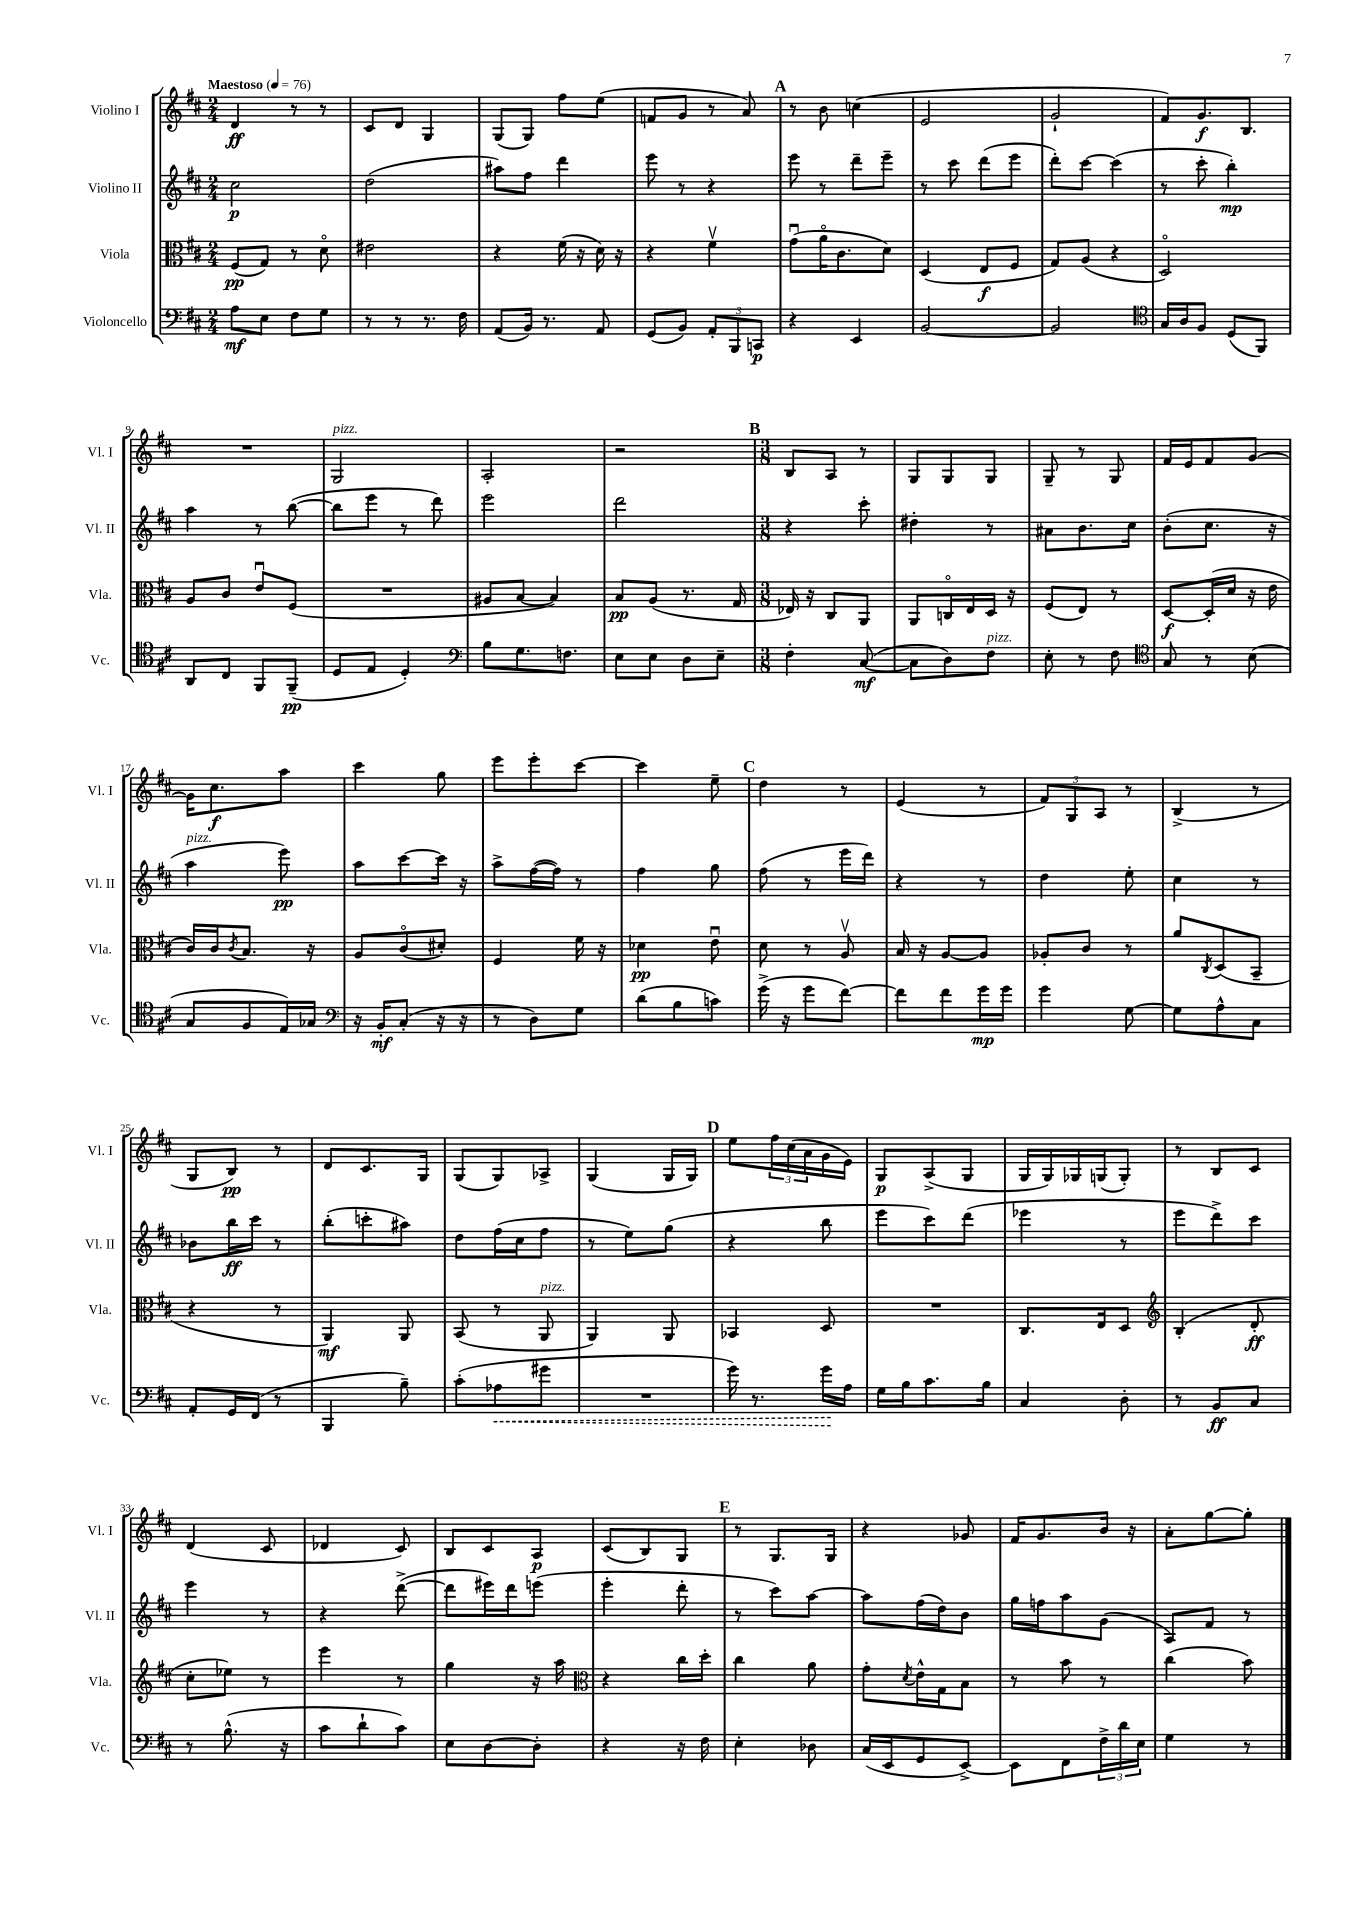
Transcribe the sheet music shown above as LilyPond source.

<<
\new StaffGroup <<
\new Staff = "s0" \with { instrumentName = "Violino I" shortInstrumentName = "Vl. I" } {
    \clef treble \key d \major \numericTimeSignature \time 2/4 \tempo "Maestoso" 4 = 76
    d'4\ff r8 r8 |
    cis'8 d'8 g4 |
    g8( g8) fis''8 e''8( |
    f'8 g'8 r8 a'8) |
    \mark \markup { \bold "A" } r8 b'8 c''4( |
    e'2 |
    g'2-! |
    fis'8) g'8.\f b8. |
    R2 |
    g2^\markup { \italic "pizz." } |
    a2-. |
    r2 |
    \mark \markup { \bold "B" } \numericTimeSignature \time 3/8 b8 a8 r8 |
    g8 g8 g8 |
    g8-- r8 g8 |
    fis'16 e'16 fis'8 g'8~ |
    g'16 cis''8.\f a''8 |
    cis'''4 g''8 |
    e'''8 e'''8-. cis'''8~ |
    cis'''4 e''8-- |
    \mark \markup { \bold "C" } d''4 r8 |
    e'4( r8 |
    \tuplet 3/2 { fis'8) g8 a8 } r8 |
    b4->( r8 |
    g8 b8\pp) r8 |
    d'8 cis'8. g16 |
    g8( g8) aes8-> |
    g4( g16 g16) |
    \mark \markup { \bold "D" } e''8 \tuplet 3/2 { fis''16 cis''16( a'16 } g'16 e'16) |
    g8\p a8->( g8 |
    g16 g16) ges16 g16( g8-.) |
    r8 b8 cis'8 |
    d'4( cis'8 |
    des'4 cis'8) |
    b8 cis'8 a8\p |
    cis'8( b8) g8 |
    \mark \markup { \bold "E" } r8 g8. g16 |
    r4 ges'8 |
    fis'16 g'8. b'16 r16 |
    a'8-. g''8~ g''8-. \bar "|." |
}
\new Staff = "s1" \with { instrumentName = "Violino II" shortInstrumentName = "Vl. II" } {
    \clef treble \key d \major \numericTimeSignature \time 2/4
    cis''2\p |
    d''2( |
    ais''8) fis''8 d'''4 |
    e'''8 r8 r4 |
    \mark \markup { \bold "A" } e'''8 r8 d'''8-- e'''8-- |
    r8 cis'''8 d'''8( e'''8 |
    d'''8-.) cis'''8~ cis'''4( |
    r8 cis'''8-. b''4-.\mp) |
    a''4 r8 b''8~( |
    b''8 e'''8 r8 d'''8) |
    e'''2 |
    d'''2 |
    \mark \markup { \bold "B" } \numericTimeSignature \time 3/8 r4 cis'''8-. |
    dis''4-. r8 |
    ais'8 b'8. cis''16 |
    b'8-.( cis''8. r16 |
    a''4^\markup { \italic "pizz." } e'''8\pp) |
    a''8 cis'''8~ cis'''16 r16 |
    a''8-> fis''16~( fis''16) r8 |
    fis''4 g''8 |
    \mark \markup { \bold "C" } fis''8( r8 e'''16 d'''16) |
    r4 r8 |
    d''4 e''8-. |
    cis''4 r8 |
    bes'8 b''16\ff cis'''16 r8 |
    b''8-.( c'''8-. ais''8) |
    d''8 fis''16( cis''16 fis''8 |
    r8 e''8) g''8( |
    \mark \markup { \bold "D" } r4 b''8 |
    e'''8 cis'''8) d'''8( |
    ees'''4 r8 |
    e'''8 d'''8->) cis'''8 |
    e'''4 r8 |
    r4 d'''8~->( |
    d'''8 eis'''16) d'''16 e'''8( |
    e'''4-. d'''8-. |
    \mark \markup { \bold "E" } r8 cis'''8) a''8~ |
    a''8 fis''16( d''16) b'8 |
    g''16 f''16 a''8 g'8( |
    a8) fis'8 r8 \bar "|." |
}
\new Staff = "s2" \with { instrumentName = "Viola" shortInstrumentName = "Vla." } {
    \clef alto \key d \major \numericTimeSignature \time 2/4
    fis8\pp( g8) r8 d'8\flageolet |
    eis'2 |
    r4 fis'16( r16 d'16) r16 |
    r4 fis'4\upbow |
    \mark \markup { \bold "A" } g'8\downbow( a'16\flageolet cis'8. d'8) |
    d4( e8\f fis8 |
    g8) a8( r4 |
    d2\flageolet) |
    a8 cis'8 e'8\downbow fis8( |
    R2 |
    ais8 b8~ b4) |
    b8\pp a8( r8. g16 |
    \mark \markup { \bold "B" } \numericTimeSignature \time 3/8 ees16) r16 cis8 a,8 |
    a,8 c16\flageolet e16 d16 r16 |
    fis8( e8) r8 |
    d8~\f d16-.( d'16 r16 e'16 |
    cis'16) cis'16 \acciaccatura { cis'8 } b8. r16 |
    a8 cis'8\flageolet( dis'8-.) |
    fis4 fis'16 r16 |
    des'4\pp e'8\downbow |
    \mark \markup { \bold "C" } d'8 r8 a8\upbow |
    b16 r16 a8~ a8 |
    aes8-. cis'8 r8 |
    a'8 \acciaccatura { cis8 } d8( b,8-- |
    r4 r8 |
    a,4\mf) a,8 |
    b,8( r8 a,8^\markup { \italic "pizz." } |
    a,4) a,8 |
    \mark \markup { \bold "D" } bes,4 d8 |
    R4. |
    cis8. e16 d8 |
    \clef treble b4-.( d'8-.\ff |
    cis''8-. ees''8) r8 |
    e'''4 r8 |
    g''4 r16 a''16 |
    \clef alto r4 cis''16 d''16-. |
    \mark \markup { \bold "E" } cis''4 a'8 |
    g'8-. \acciaccatura { d'8 } e'16-^ g16 b8 |
    r8 b'8 r8 |
    cis''4( b'8) \bar "|." |
}
\new Staff = "s3" \with { instrumentName = "Violoncello" shortInstrumentName = "Vc." } {
    \clef bass \key d \major \numericTimeSignature \time 2/4
    a8\mf e8 fis8 g8 |
    r8 r8 r8. fis16 |
    a,8( b,16) r8. a,8 |
    g,8( b,8) \tuplet 3/2 { a,8-. b,,8 c,8\p } |
    \mark \markup { \bold "A" } r4 e,4 |
    b,2~ |
    b,2 |
    \clef tenor g16 a16 fis8 d8( fis,8) |
    a,8 cis8 fis,8 fis,8--\pp( |
    d8 e8 d4-.) |
    \clef bass b8 g8. f8. |
    e8 e8 d8 e8-- |
    \mark \markup { \bold "B" } \numericTimeSignature \time 3/8 fis4-. cis8~\mf( |
    cis8 d8) fis8^\markup { \italic "pizz." } |
    e8-. r8 fis8 |
    \clef tenor g8 r8 b8( |
    g8 fis8 e16) ges16 |
    \clef bass r16 b,16-.\mf cis8-.( r16 r16 |
    r8 d8) g8 |
    d'8( b8 c'8) |
    \mark \markup { \bold "C" } g'16->( r16 g'8 fis'8~) |
    fis'8 fis'8 g'16\mp g'16 |
    g'4 g8~ |
    g8 a8-^ cis8 |
    a,8-. g,16 fis,16( r8 |
    b,,4 b8--) |
    cis'8-.( \once \override Hairpin.style = #'dashed-line aes8\< gis'8 |
    R4. |
    \mark \markup { \bold "D" } g'16) r8. g'16\! a16 |
    g16 b16 cis'8. b16 |
    cis4 d8-. |
    r8 b,8\ff cis8 |
    r8 b8.-^( r16 |
    cis'8 d'8-! cis'8) |
    e8 d8~ d8-. |
    r4 r16 fis16 |
    \mark \markup { \bold "E" } e4-. des8 |
    cis16( e,16 g,8 e,8~->) |
    e,8 fis,8 \tuplet 3/2 { fis16-> d'16 e16 } |
    g4 r8 \bar "|." |
}
>>
>>
